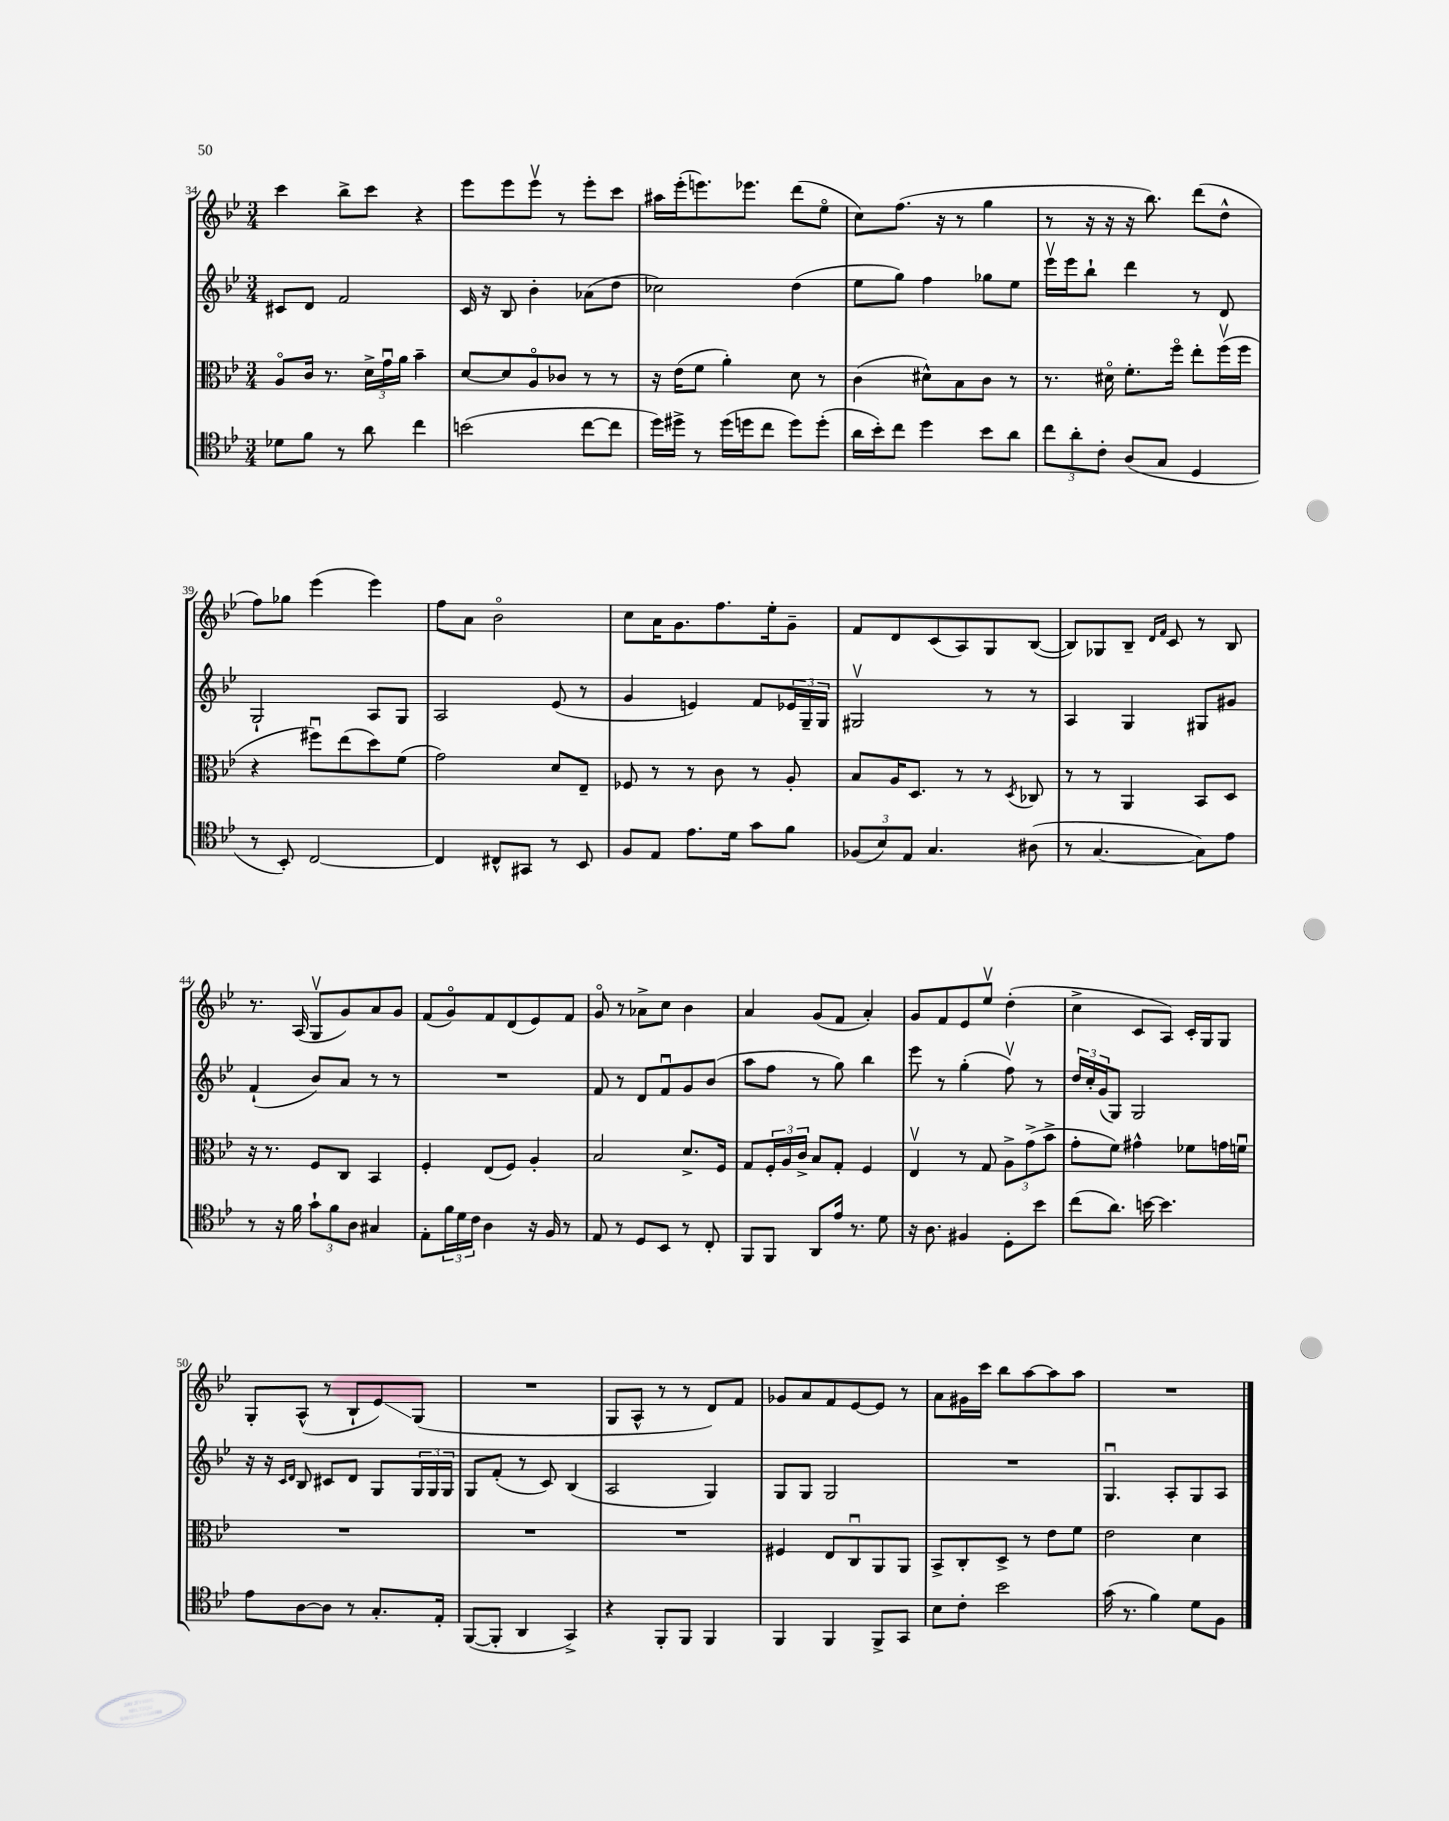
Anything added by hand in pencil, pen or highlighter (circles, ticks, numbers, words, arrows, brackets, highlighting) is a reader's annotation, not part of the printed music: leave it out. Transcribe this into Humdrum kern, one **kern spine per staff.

**kern	**kern	**kern	**kern
*staff4	*staff3	*staff2	*staff1
*clefC4	*clefC3	*clefG2	*clefG2
*k[b-e-]	*k[b-e-]	*k[b-e-]	*k[b-e-]
*M3/4	*M3/4	*M3/4	*M3/4
8d-\L	8Ao/L	8c#/L	4ccc\
8f\J	16c/Jk	8d/J	.
.	8.r	.	.
8r	.	2f/	8bb-^\L
8a\	24d^\LL	.	8ccc\J
.	24gu\	.	.
.	24a\JJ	.	.
4cc\	4b-~\	.	4r
=	=	=	=
(2b\	[8d/L	16c/	8eee-\L
.	.	16r	.
.	8d/]	8B-/	8eee-\
.	8Ao/	4b-'\	8eee-v\J
.	8c-/J	.	8r
[8cc\L	8r	(8a-\L	8eee-'\L
8cc\]J	8r	8dd\J	8ccc\J
=	=	=	=
16dd\LL)	16r	2cc-\)	16aa#\LL
16dd#^\JJ	(16e-\LK	.	(16eee-'\J
8r	8f\J	.	8.eee\)
(16dd#\LL	4a'\)	.	.
16dd\J	.	.	8.eee-\J
8cc\J	.	.	.
8dd\L)	8d\	(4dd\	(8ddd\L
(8dd'\J	8r	.	8ee-o\J
=	=	=	=
16a\LL	(4c\	8ee-\L	8cc\L)
16b-'\J)	.	.	.
8cc\J	.	8gg\J)	(8.ff\J
4dd\	8d#^^\L)	4ff\	.
.	.	.	16r
.	8B-\	.	8r
8b-\L	8c\J	8gg-\L	4gg\
8a\J	8r	8ee-\J	.
=	=	=	=
12cc\L	8.r	16eee-v\LL	8r
.	.	16eee-\J	.
12a'\	.	.	.
.	.	8bb-`\J	16r
12c'\J	.	.	.
.	16d#o\	.	16r
(8A/L	8.f'\L	4ddd\	16r
.	.	.	8.bb-\)
8G/J	.	.	.
.	16ffo\Jk	.	.
4D/	8ee-'\L	8r	(8ddd\L
.	(16ffv\L	8d/	8dd^^\J
.	16ff\JJ	.	.
=	=	=	=
8r	4r	2G`/	8ff\L)
8BB-'/)	.	.	8gg-\J
[2C/	8ff#u\L)	.	(4eee-\
.	(8ee-\	.	.
.	8dd\)	8A/L	4eee-\)
.	(8f\J	8G/J	.
=	=	=	=
4C/]	2g\)	2A/	8ff\L
.	.	.	8a\J
8C#^^/L	.	.	2b-o\
8GG#/J	.	.	.
8r	8d/L	(8e-/	.
8BB-/	8E-~/J	8r	.
=	=	=	=
8F/L	8F-/	4g/	8cc\L
8E-/J	8r	.	16a\K
.	.	.	8.g\
8.e-\L	8r	4e/)	.
.	8c\	.	8.ff\
16d\Jk	.	.	.
8g\L	8r	8f/L	.
.	.	.	16ee-'\k
8f\J	8A'/	24e-/L	8g~\J
.	.	24G~/	.
.	.	24G/JJ	.
=	=	=	=
(12F-/L	8B-/L	2G#v/	8f/L
12B-/)	.	.	.
.	16A/K	.	8d/
12E-/J	.	.	.
.	8.D/J	.	.
4.G/	.	.	(8c/
.	8r	.	8A/)
.	8r	8r	8G/
.	8qD/	.	.
(8A#\	8C-/	8r	([8B-/J
=	=	=	=
8r	8r	4A/	8B-/]L)
[4.G/	8r	.	8G-/
.	4AA/	4G/	8B-~/J
.	.	.	16qqd/LL
.	.	.	16qqf/JJ
.	.	.	8c/
8G\]L)	8BB-/L	8G#/L	8r
8e-\J	8D/J	8g#/J	8B-/
=	=	=	=
8r	16r	(4f`/	8.r
.	8.r	.	.
16r	.	.	.
16f\	.	.	(16A/
12g`\L	8F/L	8b-/L)	8Gv/L
12f\	.	.	.
.	8C/J	8a/J	8g/)
12A\J	.	.	.
4G#/	4BB-/	8r	8a/
.	.	8r	8g/J
=	=	=	=
8E-'\L	4F'/	2.r	(8f/L
24f\L	.	.	8go/)
24d\	.	.	.
24c\JJ	.	.	.
4A\	(8E-/L	.	8f/
.	8F/J)	.	(8d/
16r	4A'/	.	8e-/)
16F/	.	.	.
8r	.	.	8f/J
=	=	=	=
8E-/	2B-/	8f/	8go/
8r	.	8r	8r
8D/L	.	8d/L	8a-^\L
8BB-/J	.	8fu/	8cc\J
8r	8.d^/L	8g/	4b-\
8C'/	.	(8b-/J	.
.	16F/Jk	.	.
=	=	=	=
8FF/L	8G/L	8aa\L	4a/
8FF/J	24F'/L	8ff\J	.
.	24A/	.	.
.	24c^/JJ	.	.
8AA/L	8B-/L	8r	(8g/L
16e-/Jk	8G'/J	8gg\)	8f/J
8.r	.	.	.
.	4F/	4bb-\	4a'/)
8d\	.	.	.
=	=	=	=
16r	4E-v/	8eee-\	8g/L
8.A\	.	.	.
.	.	8r	8f/
4F#/	8r	(4gg'\	8e-/
.	8G/	.	8ee-v/J
8D'\L	12A^\L	8ffv\)	(4dd'\
.	(12g^\	.	.
8b-\J	.	8r	.
.	12b-^\J	.	.
=	=	=	=
(8cc\L	8g'\L	24dd/LL	4cc^\
.	.	24cc'/	.
.	.	(24g/J	.
8.a\J)	8f\J)	8G/J)	.
.	4g#^^\	2G/	8c/L
[16b\	.	.	.
4.b\]	.	.	8A/J)
.	8f-\L	.	16c'/LL
.	.	.	16G/J
.	16g\L	.	8G/J
.	16fu\JJ	.	.
=	=	=	=
8e-\L	2.r	16r	8G'/L
.	.	16r	.
.	.	16qqc/LL	.
.	.	16qqd/JJ	.
[8A\	.	8B-/	(8A^^/J
8A\]J	.	8c#/L	8r
8r	.	8d/J	8B-`/L
8.G'/L	.	8G/L	8e-/)
.	.	24G/L	(8G/J
.	.	24G/	.
16E-'/Jk	.	.	.
.	.	24G/JJ	.
=	=	=	=
([8FF/L	2.r	8G/L	2.r
8FF'/]J	.	(8f'/J	.
4AA/	.	8r	.
.	.	8c/)	.
4GG^/)	.	(4B-/	.
=	=	=	=
4r	2.r	2A/	8G/L
.	.	.	8A^^/J
8FF'/L	.	.	8r
8FF/J	.	.	8r
4FF/	.	4G/)	8d/L)
.	.	.	8f/J
=	=	=	=
4FF/	4F#/	8G/L	8g-/L
.	.	8G/J	8a/
4FF/	8E-/L	2G/	8f/
.	8Cu/	.	[8e-/
8FF^/L	8AA/	.	8e-/]J
8GG/J	8AA/J	.	8r
=	=	=	=
8B-\L	8BB-^/L	2.r	8a\L
8c'\J	8C'/	.	16g#\L
.	.	.	16ccc\JJ
2b-\	8D^/J	.	8bb-\L
.	8r	.	[8aa\
.	8e-\L	.	8aa\]
.	8f\J	.	8aa\J
=	=	=	=
(16g\	2e-\	4.Gu/	2.r
8.r	.	.	.
4f\)	.	.	.
.	.	8A'/L	.
8d\L	4d\	8G/	.
8F\J	.	8A/J	.
==	==	==	==
*-	*-	*-	*-
